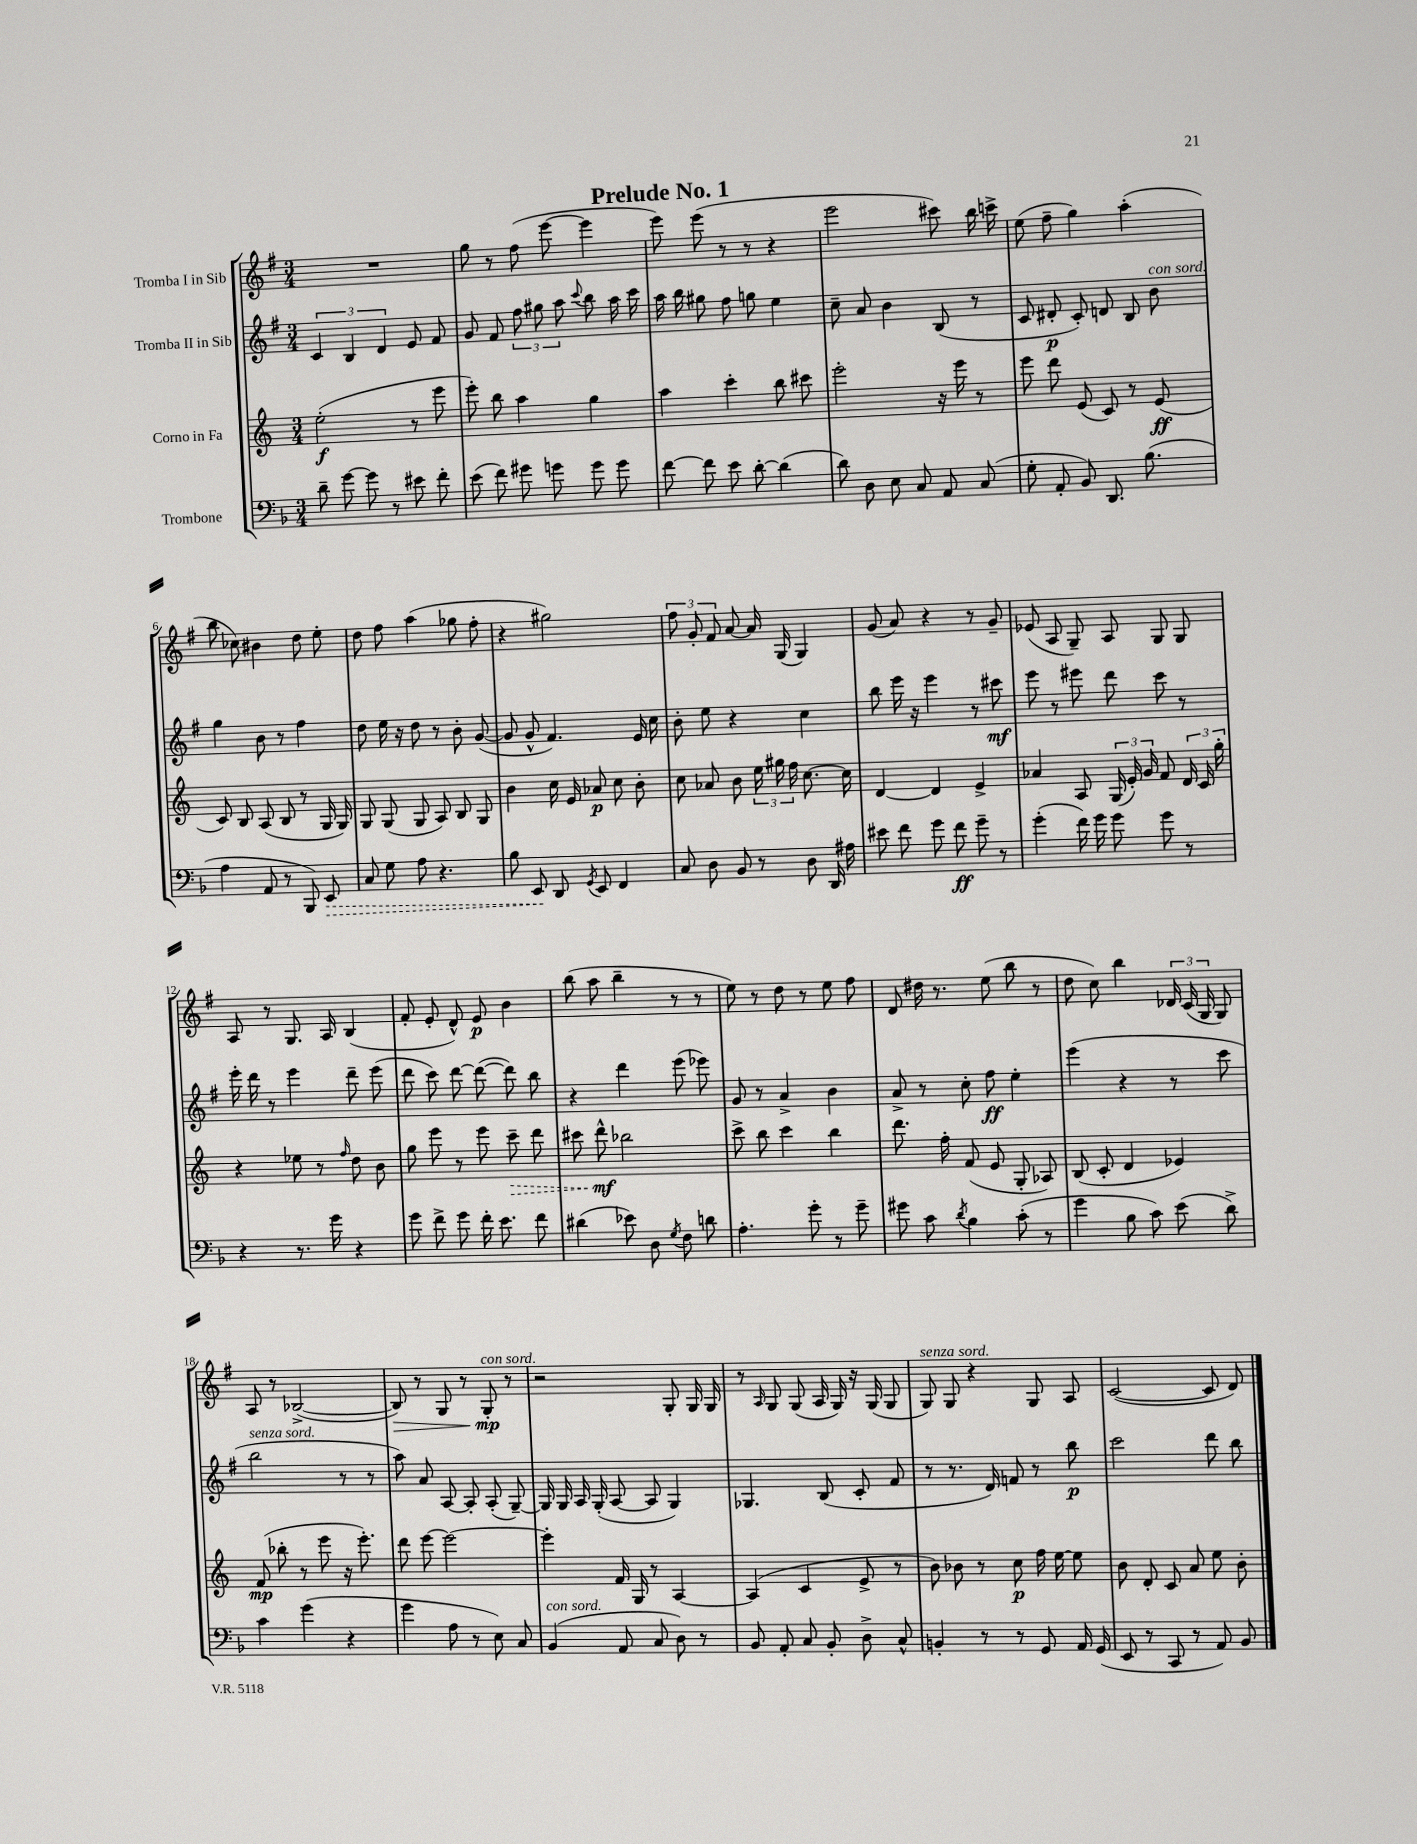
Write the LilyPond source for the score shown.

\header { title = "Prelude No. 1" }
<<
\new StaffGroup <<
\new Staff = "s0" \with { instrumentName = "Tromba I in Sib" } {
    \clef treble \key g \major \numericTimeSignature \time 3/4
    \autoBeamOff R2. |
    g''8 r8 fis''8( e'''8~ e'''4 |
    e'''8) e'''8( r8 r8 r4 |
    e'''2 cis'''8) b''16 c'''16-> |
    e''8( fis''8-- g''4) a''4-.( |
    b''8 ces''8) bis'4 d''8 e''8-. |
    d''8 fis''8 a''4( ges''8 fis''8-. |
    r4 gis''2) |
    \tuplet 3/2 { fis''8 g'8-. fis'8 } a'8~ a'16 g16( g4) |
    g'8( a'8) r4 r8 g'8-- |
    ees'8( a8 g8--) a8 g8 g8 |
    a8 r8 g8. a16 b4( |
    fis'8-. e'8-. d'8-^) e'8\p b'4 |
    b''8( a''8 b''4-- r8 r8 |
    e''8) r8 d''8 r8 e''8 fis''8 |
    d'8 dis''16 r8. e''8( b''8 r8 |
    d''8 c''8) b''4 \tuplet 3/2 { des'16 c'16( g16 } g8) |
    a8 r8 bes2~->( |
    bes8\>) r8 g8 r8 g8-.\mp\!^\markup { \italic "con sord." } r8 |
    r2 g8-. g16 g16 |
    r8 \grace { a16 } g8 g8( a16 g16) r16 g16( g8 |
    g8^\markup { \italic "senza sord." }) g8 r4 g8 a8 |
    c'2~( c'8 d'8) \bar "|." |
}
\new Staff = "s1" \with { instrumentName = "Tromba II in Sib" } {
    \clef treble \key g \major \numericTimeSignature \time 3/4
    \autoBeamOff \tuplet 3/2 { c'4 b4 d'4 } e'8 fis'8 |
    g'8 fis'8 \tuplet 3/2 { fis''8 gis''8 a''8 } \appoggiatura { c'''8 } b''8 a''16 c'''16 |
    a''16 b''16 gis''8 fis''8 g''8 e''4 |
    c''8-- a'8 b'4 b8( r8 |
    c'8 dis'8-.\p c'8-.) d'8 b8 b'8^\markup { \italic "con sord." } |
    g''4 b'8 r8 fis''4 |
    d''8 e''16 r16 d''8 r8 b'8-. g'8~( |
    g'8 g'8-^ fis'4.) e'16 c''16 |
    b'8-. e''8 r4 c''4 |
    b''8 e'''16 r16 e'''4 r8 cis'''8\mf |
    e'''8 r8 eis'''8 d'''8 c'''8 r8 |
    e'''16-. d'''16 r8 e'''4 d'''8-- e'''8( |
    d'''8 c'''8) d'''8~ d'''8~( d'''8) b''8 |
    r4 d'''4 e'''8( ees'''8) |
    g'8 r8 a'4-> b'4 |
    a'8-> r8 c''8-. fis''8\ff e''4-. |
    e'''4( r4 r8 c'''8 |
    b''2^\markup { \italic "senza sord." } r8 r8 |
    a''8) a'8 a8~ a8-. a8-.( g8~--) |
    g16 g16 a16 g16-.( a8~ a8 g4) |
    ges4. b8( c'8-. fis'8 |
    r8 r8. d'16) f'8 r8 b''8\p |
    c'''2 d'''8 b''8 \bar "|." |
}
\new Staff = "s2" \with { instrumentName = "Corno in Fa" } {
    \clef treble \key c \major \numericTimeSignature \time 3/4
    \autoBeamOff e''2-.\f( r8 e'''8 |
    e'''8-.) b''8 a''4 g''4 |
    a''4 c'''4-. b''8 cis'''8 |
    e'''2-. r16 e'''16 r8 |
    e'''8 d'''8 e'8( c'8) r8 e'8\ff( |
    c'8) b8 a8( b8 r8 g16 g16) |
    g8 g8( g8 a8) b8 g8 |
    b'4 c''16 e'16 aes'8\p c''8 b'8-. |
    c''8 aes'8 b'8 \tuplet 3/2 { e''16 gis''16 f''16 } c''8.~ c''16 |
    d'4~ d'4 e'4-> |
    aes'4 a8 \tuplet 3/2 { g16( e'16-.) g'16 } f'8 \tuplet 3/2 { d'16 c'16 g''16-. } |
    r4 ees''8 r8 \grace { f''16 } d''8 b'8 |
    g''8 e'''8 r8 e'''8 \once \override Hairpin.style = #'dashed-line c'''8--\> d'''8 |
    cis'''8 d'''8-^\mf\! bes''2 |
    c'''8-> b''8 c'''4 b''4 |
    d'''8. f''16-. f'8( e'8 g8-. aes8) |
    b8( c'8-. d'4 ees'4) |
    f'8\mp( bes''8-. r8 e'''8 r16 e'''8.-.) |
    d'''8 e'''8~ e'''2~ |
    e'''4-. f'16 g16 r8 a4~ |
    a4( c'4 e'8-> r8 |
    b'8) bes'8 r8 c''8\p f''16 e''16~ e''8 |
    b'8 d'8-. c'8 a'8 e''8 b'8-. \bar "|." |
}
\new Staff = "s3" \with { instrumentName = "Trombone" } {
    \clef bass \key f \major \numericTimeSignature \time 3/4
    \autoBeamOff d'8-- g'8~ g'8 r8 eis'8 f'8-. |
    e'8( f'8) gis'8 g'8 g'8 g'8 |
    f'8~ f'8 e'8 d'8~-. d'4( |
    d'8) d8 e8 c8 a,8 c8( |
    g8-. a,8-. bes,8) d,8. bes8.( |
    a4 a,8 r8 bes,,8) \once \override Hairpin.style = #'dashed-line e,8\> |
    c8 g8 a8 r4. |
    bes8 e,8\! d,8 \acciaccatura { g,8 } e,8 f,4 |
    c8 d8 bes,8 r8 d8 d,16 ais16 |
    eis'8 f'8 g'8 f'8\ff g'8-- r8 |
    g'4-.( f'16) g'16 g'8 g'8 r8 |
    r4 r8. g'16 r4 |
    g'8 f'8-> g'8 f'16-. e'8. f'8 |
    dis'4( ees'8) d8 \acciaccatura { g8 } f8 d'8 |
    a4.-. g'8-. r8 g'8-- |
    gis'8 c'8 \acciaccatura { d'8 } bes4 c'8-.( r8 |
    g'4 bes8 c'8) e'8( d'8->) |
    c'4 g'4( r4 |
    g'4 a8 r8 e8) c8 |
    bes,4^\markup { \italic "con sord." }( a,8 c8 d8) r8 |
    bes,8 a,8-. c8 bes,8-. d8-> c8-^ |
    b,4-. r8 r8 g,8 a,16 g,16( |
    e,8 r8 c,8 r8 a,8) bes,8 \bar "|." |
}
>>
>>
